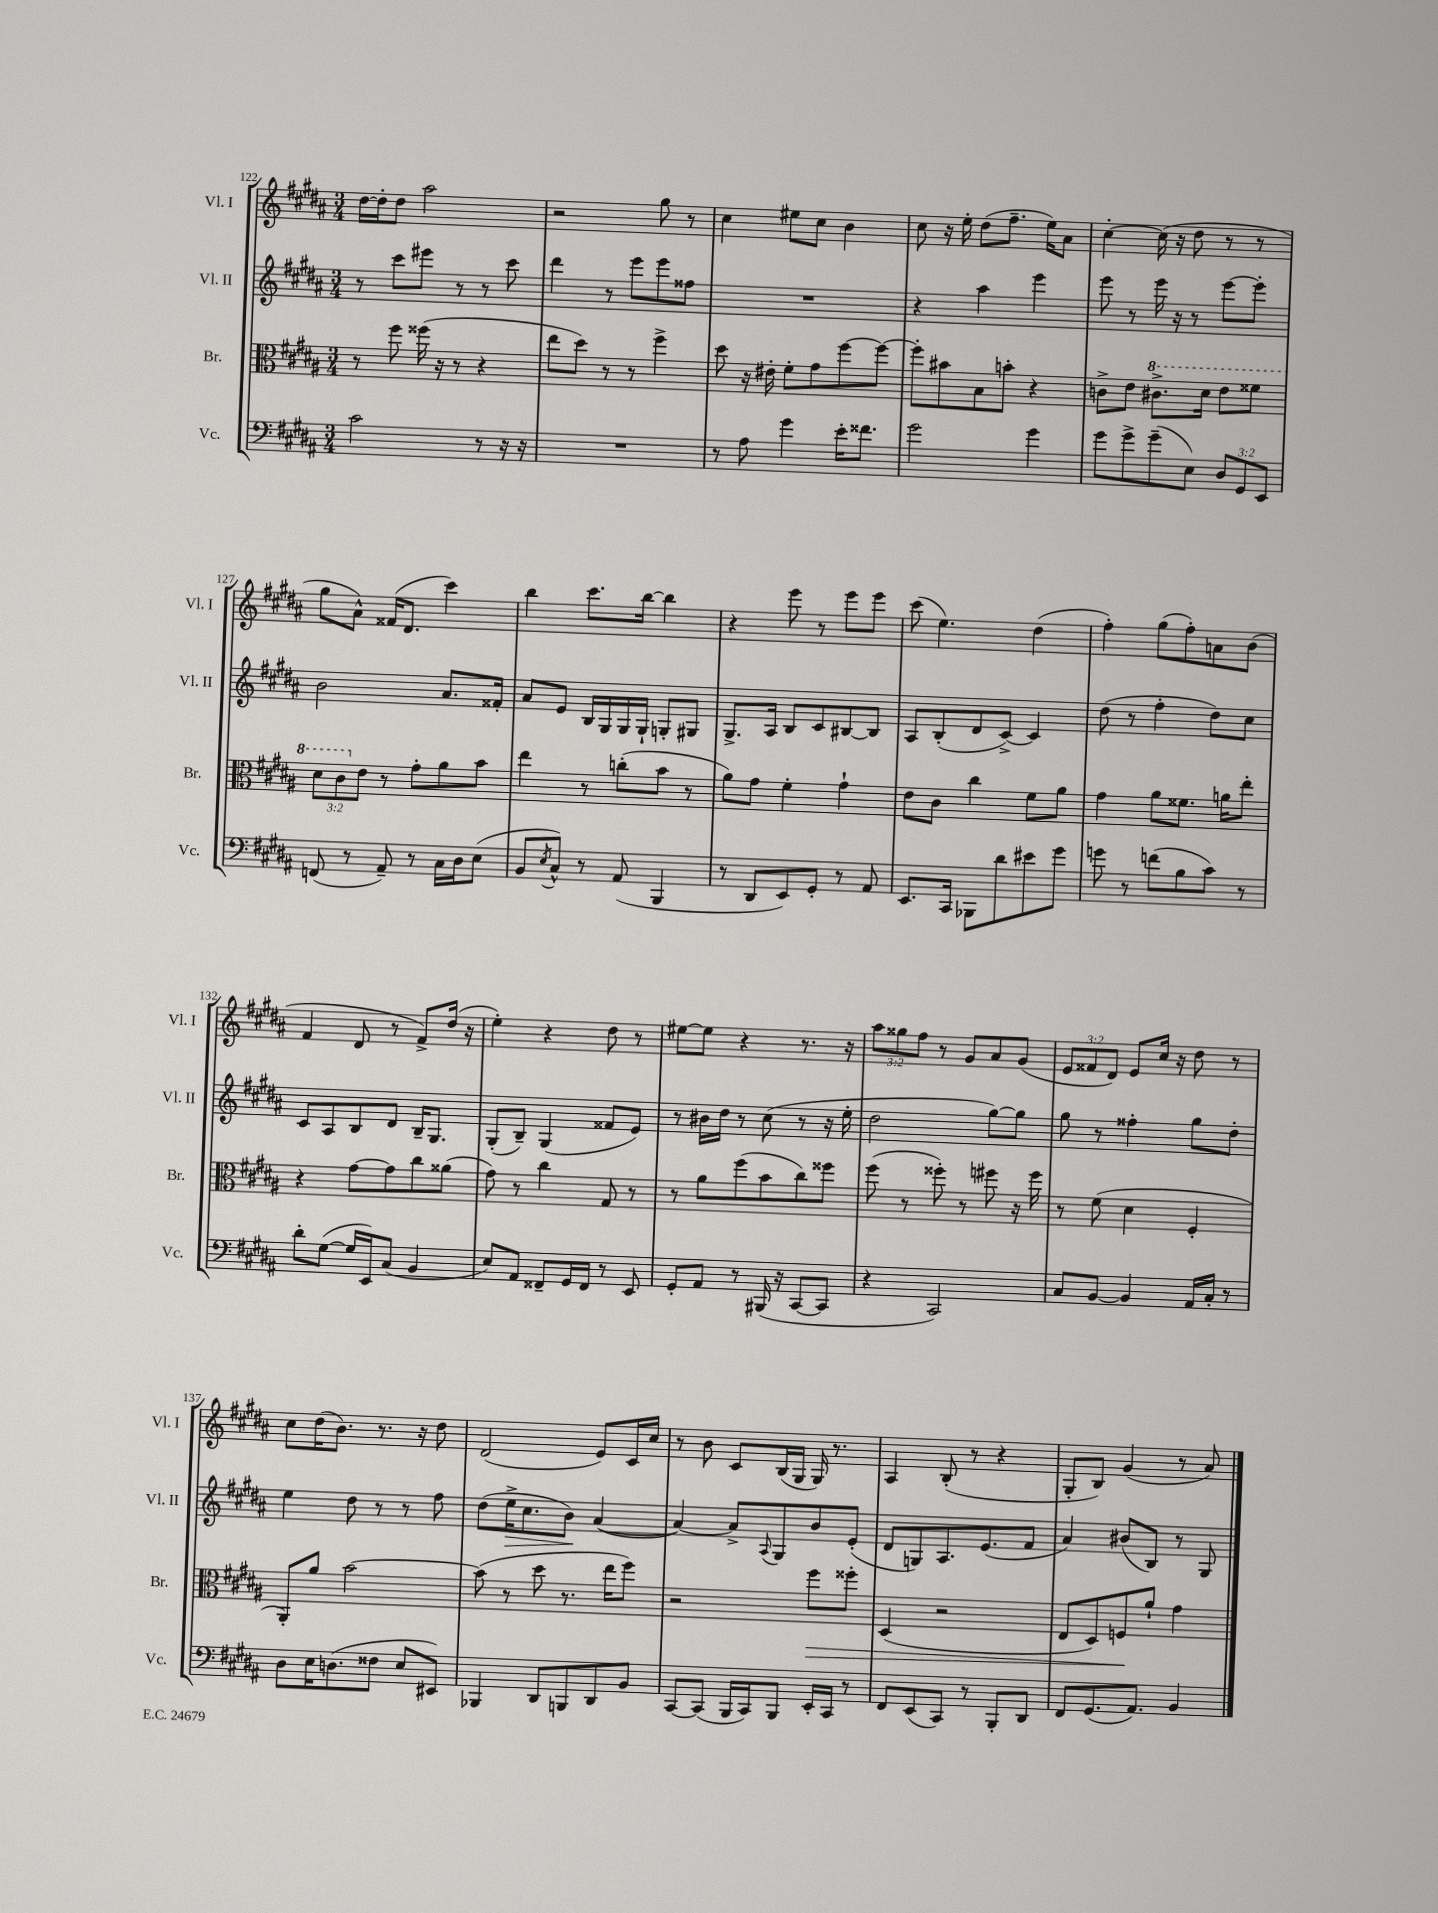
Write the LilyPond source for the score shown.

<<
\new StaffGroup <<
\new Staff = "s0" \with { instrumentName = "Vl. I" shortInstrumentName = "Vl. I" } {
    \clef treble \key b \major \numericTimeSignature \time 3/4 \override Staff.TupletNumber.text = #tuplet-number::calc-fraction-text
    dis''16~ dis''16-. dis''8 ais''2 |
    r2 gis''8 r8 |
    cis''4 eis''8 cis''8 b'4 |
    cis''8 r16 e''16-. dis''8( fis''8.-- e''16) ais'8 |
    cis''4~-. cis''16( r16 dis''8 r8 r8 |
    gis''8 ais'8-^) fisis'16( dis'8. cis'''4) |
    b''4 cis'''8. b''16~ b''4 |
    r4 e'''8 r8 e'''8 e'''8 |
    cis'''8( e''4.) dis''4( |
    fis''4-.) gis''8( fis''8-.) a'8 b'8( |
    fis'4 dis'8 r8 fis'8->) dis''16( r16 |
    e''4-.) r4 dis''8 r8 |
    eis''8~ eis''8 r4 r8. r16 |
    \tuplet 3/2 { ais''8 gisis''8 fis''8 } r8 gis'8 ais'8 gis'8( |
    \tuplet 3/2 { e'8 fisis'8 dis'8) } e'8 cis''16 r16 dis''8 r8 |
    cis''8 dis''16( b'8.) r8. r16 dis''8 |
    dis'2( e'8) cis'16 cis''16 |
    r8 b'8 cis'8 b16( gis16 gis16) r8. |
    ais4 b8-.( r8 r4 |
    gis8-. b8) gis'4( r8 ais'8) \bar "|." |
}
\new Staff = "s1" \with { instrumentName = "Vl. II" shortInstrumentName = "Vl. II" } {
    \clef treble \key b \major \numericTimeSignature \time 3/4
    r8 cis'''8 eis'''8 r8 r8 cis'''8 |
    dis'''4 r8 e'''8 e'''8 fisis''8 |
    R2. |
    r4 ais''4 e'''4 |
    e'''8 r8 e'''16 r16 r8 e'''8~ e'''8-. |
    b'2 ais'8. fisis'16-. |
    ais'8 e'8 b16 gis16 gis16 gis16-! g8-. gis8 |
    gis8.-> ais16 b8 cis'8 bis8~ bis8 |
    ais8 b8-.( dis'8 cis'8~->) cis'4 |
    dis''8( r8 fis''4-. dis''8) cis''8 |
    cis'8 ais8 b8 dis'8 b16-- gis8. |
    gis8-.( b8--) gis4( fisis'8 e'8) |
    r8 bis'16 dis''16 r8 cis''8( r8 r16 e''16-. |
    dis''2 gis''8~) gis''8 |
    gis''8 r8 fisis''4-. gis''8 dis''8-. |
    e''4 dis''8 r8 r8 fis''8 |
    dis''8( e''16->\> cis''8. b'8\!) ais'4~( |
    ais'4~) ais'8-> \appoggiatura { ais8 } gis8 b'8 e'8-.( |
    dis'8 g8) ais8. e'8.( fis'8 |
    ais'4) bis'8( b8) r8 gis8 \bar "|." |
}
\new Staff = "s2" \with { instrumentName = "Br." shortInstrumentName = "Br." } {
    \clef alto \key b \major \numericTimeSignature \time 3/4 \override Staff.TupletNumber.text = #tuplet-number::calc-fraction-text
    r8 fis''8 fisis''16( r16 r8 r4 |
    e''8 dis''8) r8 r8 fis''4-> |
    dis''8 r16 eis'16-. fis'8-. gis'8 fis''8~ fis''8~ |
    fis''8-. bis'8 b8 b'8-. r4 |
    c'8-> e'8 \ottava #1 cis''!8.-> dis''16 e''8 fisis''8 |
    \tuplet 3/2 { dis''8 cis''8 \ottava #0 e'8 } r8 gis'8-. ais'8 b'8 |
    e''4 r8 c''8-.( b'8 r8 |
    ais'8) gis'8 fis'4-. gis'4-! |
    e'8 cis'8 cis''4 fis'8 ais'8 |
    gis'4 ais'8 fisis'8. a'16 e''8-. |
    r4 gis'8~ gis'8 cis''8 aisis'8( |
    gis'8) r8 cis''4 gis8 r8 |
    r8 ais'8 fis''8( b'8 cis''8) fisis''8 |
    fis''8( r8 fisis''8-.) r8 fis''8 r16 fis''16 |
    r8 fis'8( dis'4 fis4-. |
    ais,8-.) ais'8 b'2~ |
    b'8( r8 dis''8 r8. e''16 fis''8) |
    r2 fis''8\> fisis''8-. |
    dis4( r2 |
    e8 dis8) f8\! ais'8-! gis'4 \bar "|." |
}
\new Staff = "s3" \with { instrumentName = "Vc." shortInstrumentName = "Vc." } {
    \clef bass \key b \major \numericTimeSignature \time 3/4 \override Staff.TupletNumber.text = #tuplet-number::calc-fraction-text
    cis'2 r8 r16 r16 |
    R2. |
    r8 ais8 gis'4 e'16-. fisis'8. |
    gis'2 gis'4 |
    gis'8 gis'8-> gis'8--( e8) \tuplet 3/2 { dis8 gis,8 e,8 } |
    f,8( r8 ais,8--) r8 cis16 dis16 e8( |
    b,8 \acciaccatura { e8 } cis8-^) r8 ais,8( b,,4 |
    r8 dis,8 e,8) gis,8-. r8 ais,8 |
    e,8. cis,16 bes,,8 dis'8 eis'8 gis'8 |
    g'8 r8 f'8( b8 cis'8) r8 |
    dis'8-. gis8~( gis16 e,16) cis8( b,4 |
    e8) ais,8 fisis,8-- gis,16 fisis,16 r8 e,8 |
    gis,8-. ais,8 r8 bis,,16( r16 cis,8~ cis,8 |
    r4 cis,2) |
    cis8 b,8~ b,4 ais,16 cis16-. r8 |
    dis8 e16 d8.( fisis8 e8 eis,8) |
    bes,,4 dis,8 b,,8 dis,8 b,8 |
    cis,8~ cis,8( b,,16 cis,16) b,,8 e,16-. cis,16 r8 |
    fis,8 e,8( cis,8) r8 b,,8-. dis,8 |
    fis,8 gis,8.( ais,8.) b,4 \bar "|." |
}
>>
>>
\layout { \context { \Score currentBarNumber = #122 } }
